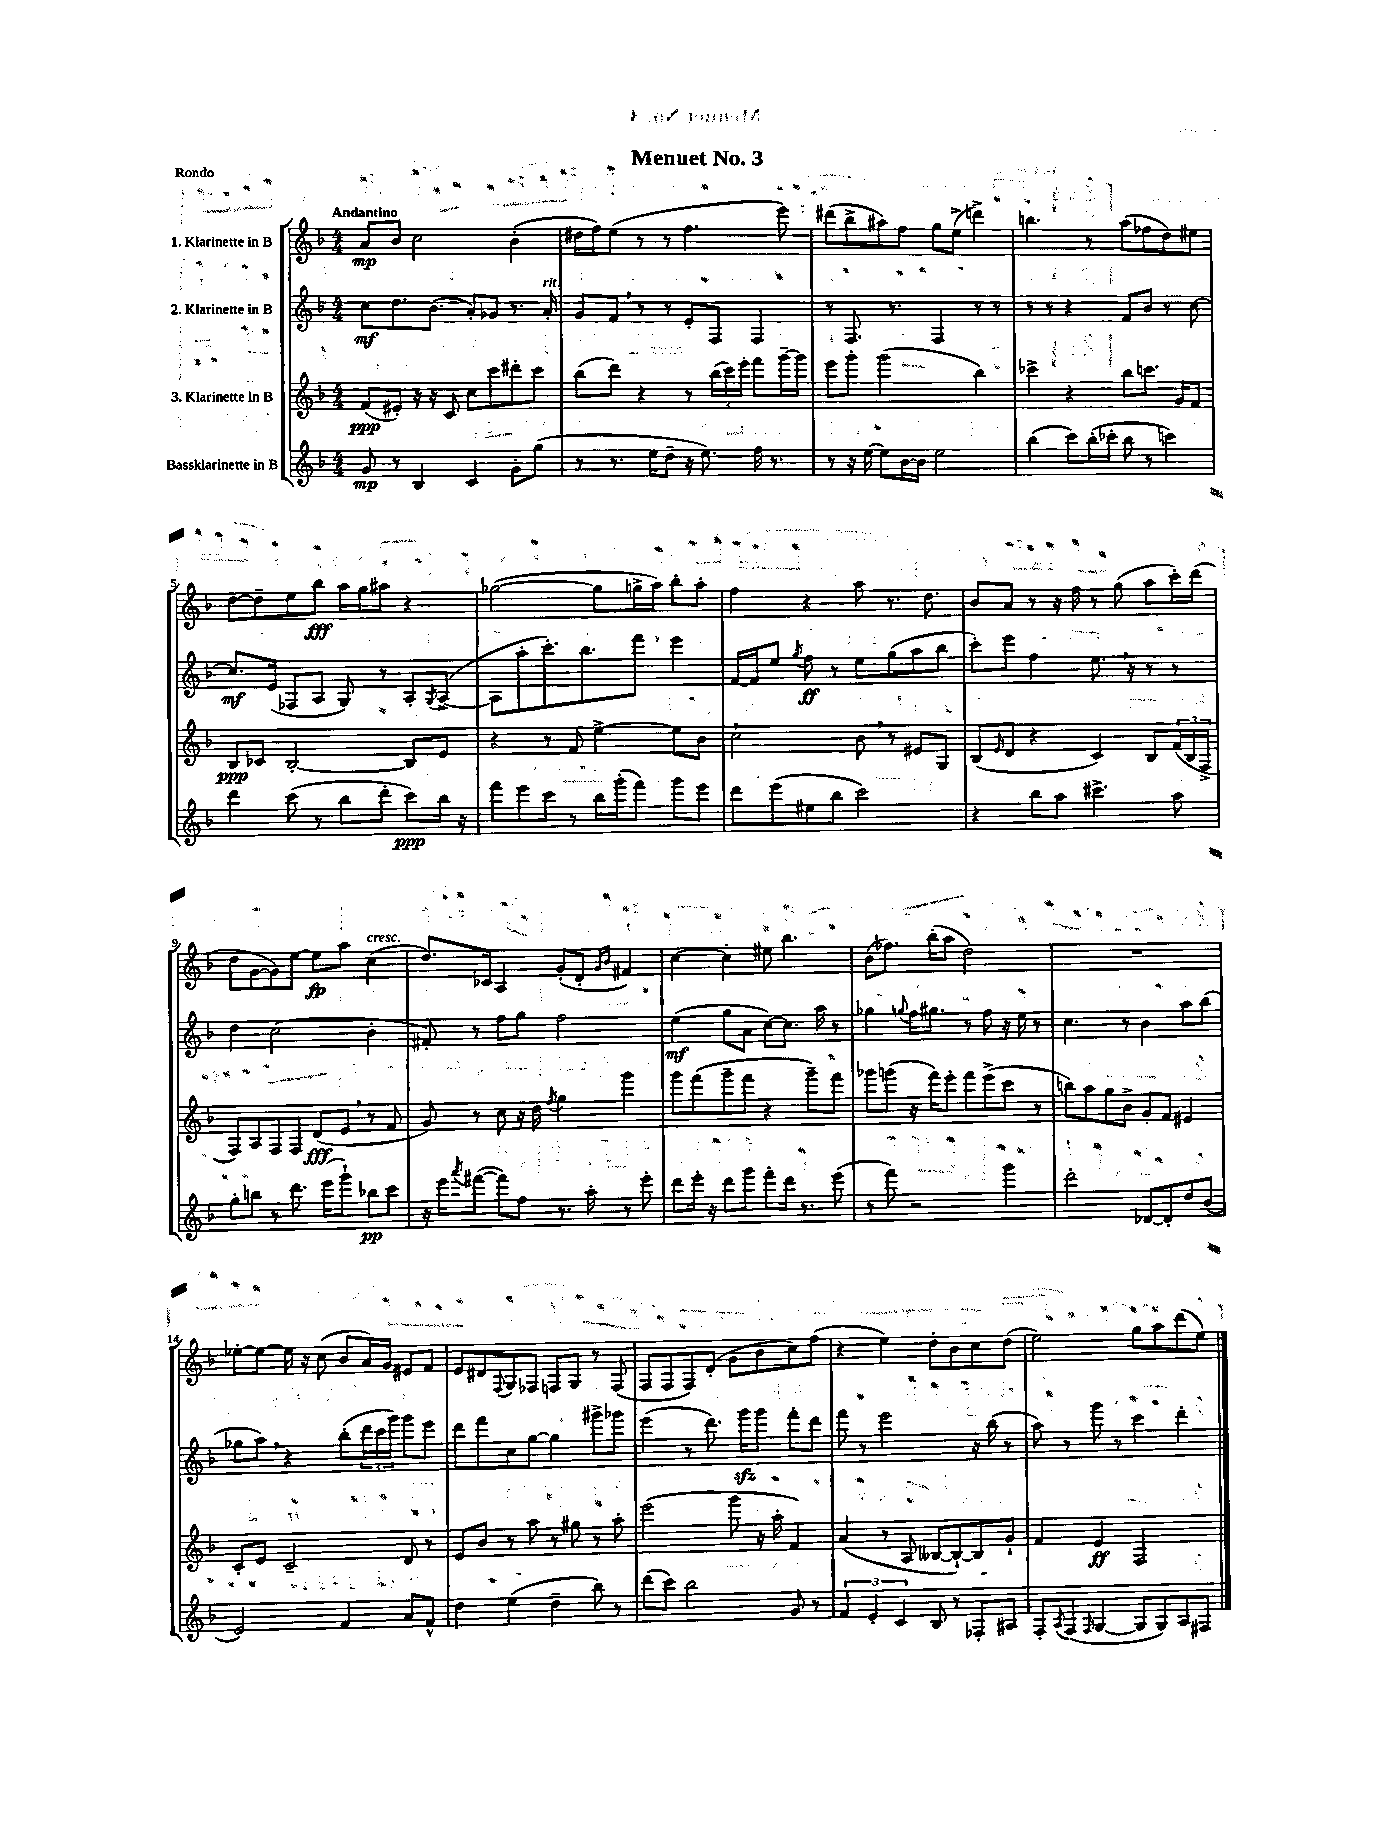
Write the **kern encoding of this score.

**kern	**kern	**kern	**kern
*staff4	*staff3	*staff2	*staff1
*clefG2	*clefG2	*clefG2	*clefG2
*k[b-]	*k[b-]	*k[b-]	*k[b-]
*M4/4	*M4/4	*M4/4	*M4/4
8g/	(8f/L	8cc\L	8a/L
8r	8e#'/J)	8.dd\	8b-/J
4B-/	16r	.	2cc\
.	16r	(8.b-\J	.
.	8c/	.	.
4c/	8cc\L	8a'/L)	.
.	8ccc\	8g-/J	.
8g'\L	8ddd#'\	8.r	(4b-'\
(8gg\J	8ccc\J	.	.
.	.	16a'/	.
=	=	=	=
8r	(8bb-\L	8g/L	16dd#\LL
.	.	.	16ff\J)
8.r	8ddd\J)	8f/J	(8ee\J
.	4r	8r	8r
16ee\LK	.	.	.
8dd~\J	.	8r	8r
16r	8r	8e'/L	4.ff\
8.ee\)	.	.	.
.	(24bb-\LL	8F/J	.
.	24ccc\)	.	.
.	24eee'\JJ	.	.
16ff\	8fff\L	4F/	.
8.r	.	.	.
.	[16ggg~\L	.	8eee\)
.	16ggg\]JJ	.	.
=	=	=	=
8r	8eee\L	8r	(8ddd#\L
16r	8ggg'\J	8.F/	8bb-^\
[16ee\	.	.	.
8ee\]L	(2ggg\	.	8aa#\)
.	.	8.r	.
[16b-\L	.	.	8ff\J
16b-\]JJ	.	.	.
2ee\	.	4F/	8gg\L
.	.	.	(8ee^\J
.	4bb-\)	8r	4ddd^\)
.	.	8r	.
=	=	=	=
(4bb-\	4ccc-^\	8r	4.bb\
.	.	8r	.
8ccc\L)	4r	4r	.
(16bb-'\L	.	.	8r
16ccc-'\JJ	.	.	.
8bb-\	8bb-\L	8f/L	(8aa\L
8r	8.ccc\J	8b-/J	8ff-\
4ccc\)	.	8r	8dd\)
.	16g/LK	.	.
.	8f/J	[8cc\	8ee#\J
=	=	=	=
4ddd\	8B-/L	8.cc/]L	[8dd\L
.	8c-/J	.	8dd~\]
.	.	(16e/Jk	.
(8ccc\	[2B-'/	8F-/L	8ee\
8r	.	8A/J	8bb-\J
8bb-\L	.	8G/)	16aa\LL
.	.	.	16gg\J
8ddd'\J	.	8r	8aa#\J
8ccc\L)	8B-/]L	8A'/L	4r
.	.	8qG/	.
16bb-\Jk	8e/J	([8A^/J	.
16r	.	.	.
=	=	=	=
8fff\L	4r	8A\]L	([2gg-\
8eee\	.	8aa'\	.
8ccc\J	8r	8.ccc'\)	.
8r	8f/	.	.
.	.	8.bb-\	.
16bb-\LL	[4ee^\	.	8gg-\]L
(16ggg'\J	.	.	.
8fff\J)	.	8fff\J	16gg^\L
.	.	.	16aa\JJ)
8ggg\L	8ee\]L	4eee\	8bb-'\L
8eee\J	8b-\J	.	8aa'\J
=	=	=	=
8ddd\L	2cc`\	[16f/LL	4ff\
.	.	16f/]J	.
(8eee\	.	8ee/J	.
.	.	8qgg/	.
8ee#\	.	8ff\	4r
8bb-\J	.	8r	.
2ccc\)	8b-\	8ee\L	8aa\
.	8r	(8gg\	8.r
.	8e#/L	8aa\	.
.	.	.	8.dd\
.	8G/J	8bb-\J	.
=	=	=	=
4r	(8B-/L	8ccc'\L)	8b-/L
.	16qqe/	.	.
.	8d/J	8eee\J	8a/J
8bb-\L	4r	4ff\	8r
8aa\J	.	.	16r
.	.	.	16ff\
4.ccc#^\	4c/)	8.ee\	8r
.	.	.	(8gg\
.	.	16r	.
.	8B-/L	8r	8aa\L
8aa\	(24f/L	8r	16ccc'\L)
.	24B-/	.	.
.	.	.	(16ddd\JJ
.	24F^/JJ	.	.
=	=	=	=
8gg'\L	8F/L)	4dd\	8dd\L
8bb\J	8A/	.	[8g\
8r	8F/	(2cc\	8g\])
8.ddd\	8F/J	.	[8ee\J
.	(8d/L	.	8ee\]L
(16eee\LK	.	.	.
8ggg`\J)	8e/J	.	8aa\J
8bb-\L	8r	4b-'\	(4cc\
8ccc\J	8f/	.	.
=	=	=	=
16r	8g/)	8f#'/)	8.dd/L)
16eee\LK	.	.	.
8qaaa/	.	.	.
([8fff#\J	8r	8r	.
.	.	.	16c-/Jk
8fff#\]L)	8cc\	8ff\L	4A/
8ff\J	16r	8gg\J	.
.	16dd\	.	.
.	8qff/	.	.
8.r	4gg\	2ff\	(8g'/L
.	.	.	8d'/J
16aa'\	.	.	.
.	.	.	16qqg/LL
.	.	.	16qqb-/JJ
8r	4ggg\	.	4f#/)
8eee'\	.	.	.
=	=	=	=
8ddd\L	8ggg\L	(4ee\	[4cc\
16eee'\Jk	(8fff\	.	.
16r	.	.	.
8ddd\L	8ggg~\	8gg\L	4cc'\]
8ggg\J	8fff\J	8a\J	.
8fff'\L	4r	[8cc\L)	8ee#\
16ddd\Jk	.	8.cc\]J	4.bb-\
8.r	.	.	.
.	8ggg~\L)	.	.
.	.	16aa\	.
(8eee\	8fff\J	8r	.
=	=	=	=
8r	8ggg-\L	4gg-\	(8b-\L
8fff\)	(8ggg\J	.	8.ff-\J)
.	.	8qqgg/	.
2r	16r	16ff\LK	.
.	16fff\LK)	8.gg#\J	(16bb-'\LK
.	8eee'\J	.	8aa\J
.	8fff\L	8r	2dd\)
.	(8eee^\	8ff\	.
4ggg\	8ccc\J	16r	.
.	.	16ee\	.
.	8r	8r	.
=	=	=	=
2ddd'\	8bb\L)	4.cc\	1r
.	8aa\	.	.
.	8gg\	.	.
.	8b-^\J	8r	.
[8d-/L	8g'/L	4b-\	.
8d-'/]	8f/J	.	.
8dd/	4e#/	8aa\L	.
(8b-/J	.	(8bb-\J	.
=	=	=	=
2e/)	8c'/L	8gg-\L	[8ee-'\L
.	8e/J	8aa\J)	8ee-\_J
.	2c~/	4r	16ee-\]
.	.	.	16r
.	.	.	(8cc\
4f/	.	(8bb-'\L	8b-/L
.	.	24ddd\L	16a/L)
.	.	24ccc\	.
.	.	.	16g/JJ
.	.	24ggg\JJ)	.
8a/L	8d/	8ggg\L	8e#/L
8f^^/J	8r	8eee\J	8f/J
=	=	=	=
4dd\	8e/L	8ddd\L	8e/L
.	8b-/J	8fff\	8d#/
.	.	.	8qqF/
(4ee\	8r	8cc\	8G/
.	8aa\	[8gg\J	8F-/J
4dd~\	8r	4gg\]	8F/L
.	8gg#\	.	8G/J
8bb-\)	8r	8ggg#^\L	8r
8r	8aa'\	8ggg-\J	(8F/
=	=	=	=
(8ddd\L	(2eee\	(4eee\	8F/L
8ccc\J)	.	.	8F/
2bb-\	.	8r	8F/)
.	.	8.ddd\)	(8d'/J
.	8ggg\	.	8g\L
.	.	16ggg\LK	.
.	16r	8ggg\J	8b-\
.	16aa'\	.	.
8g/	4f/)	8fff'\L	8cc\)
8r	.	8ddd\J	(8ff\J
=	=	=	=
6f/	(4a/	8fff\	4r
.	.	8r	.
6e'/	.	.	.
.	8r	2eee\	4ee\)
6c/	.	.	.
.	8A/	.	.
8B-/	[8B--/L	.	8dd'\L
8r	8B--`/_)	.	8b-\
8F-'/L	8B--/]	16r	8cc\
.	.	(16bb-\	.
8A#/J	8g`/J	8r	(8dd\J
=	=	=	=
8F'/L	4f/	8aa\)	2ee\)
8qA/	.	.	.
(8F/J	.	8r	.
16qqF/	.	.	.
[4G/	4e/	8ggg\	.
.	.	8r	.
8G/]L	2F/	4ccc\	8gg\L
8G/)	.	.	8aa\
8A/	.	4ddd'\	(8ddd\
8F#/J	.	.	8ee\J)
==	==	==	==
*-	*-	*-	*-
